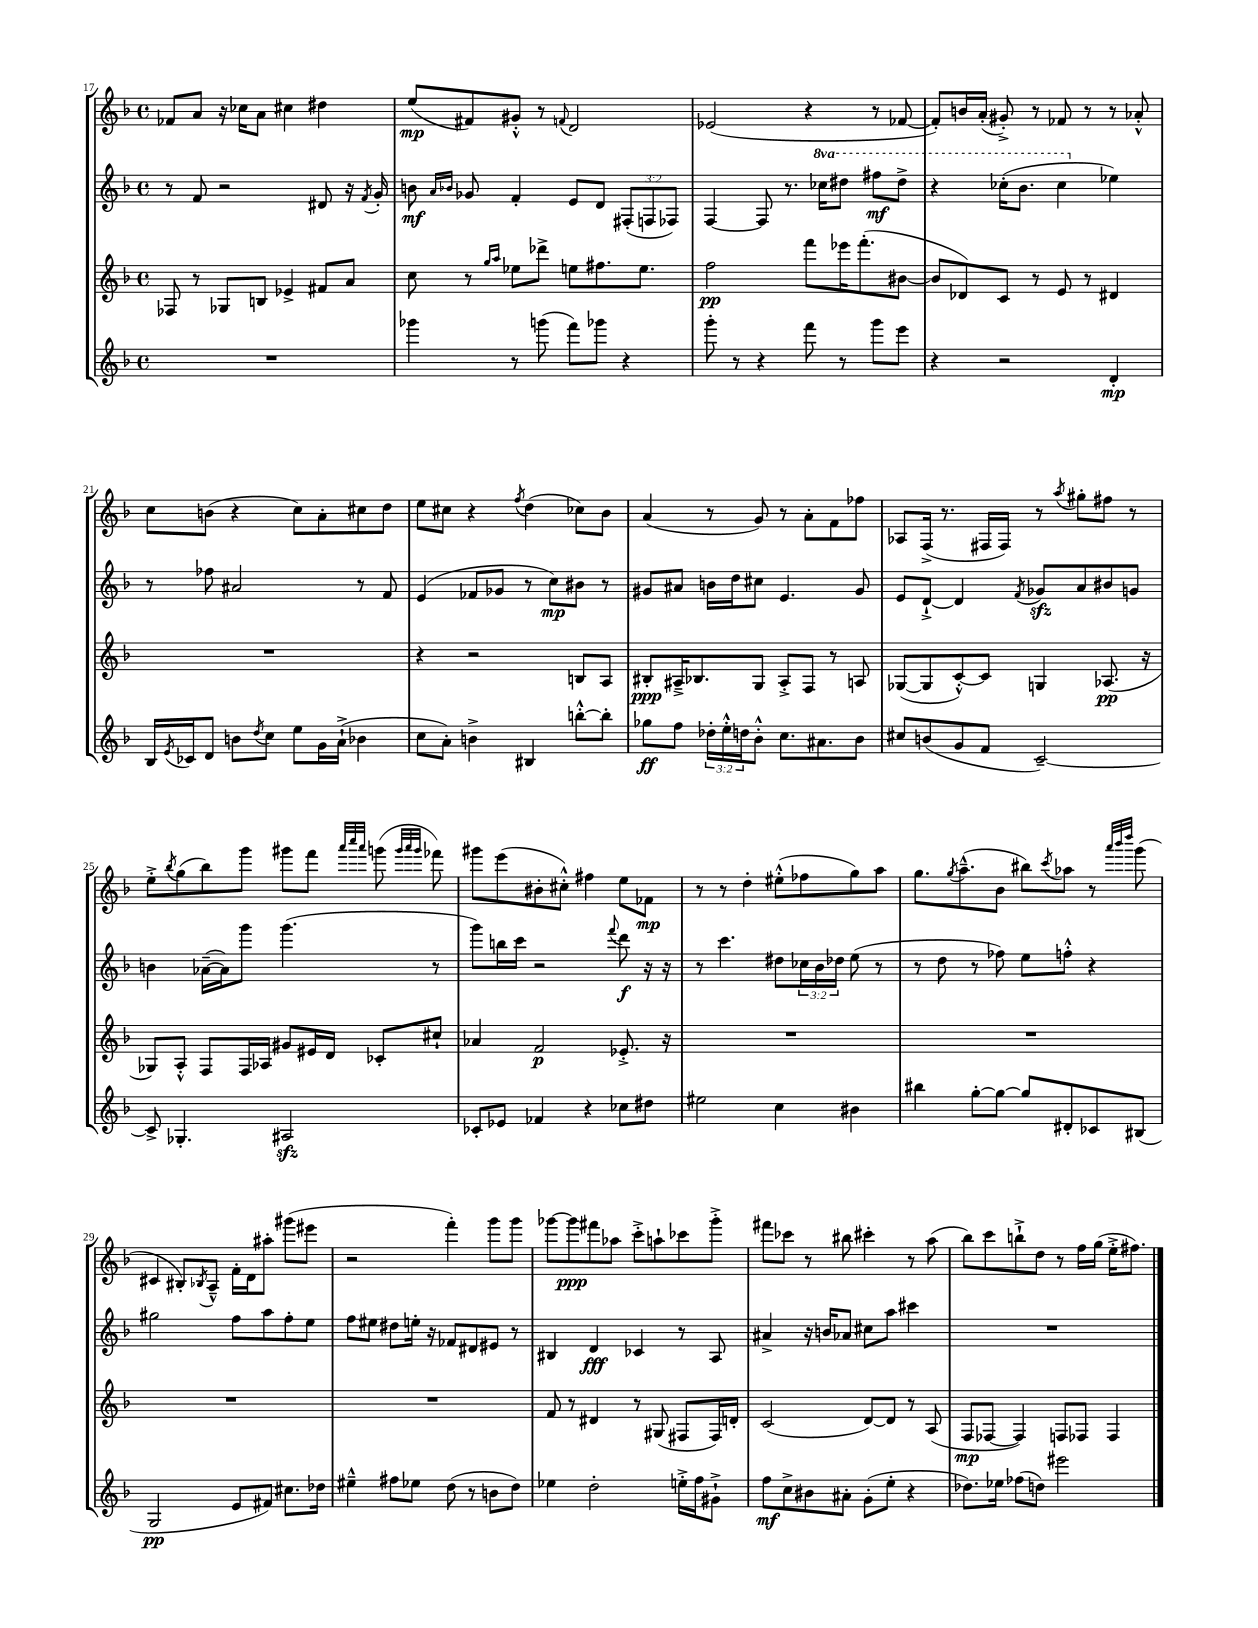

**kern	**dynam	**kern	**dynam	**kern	**dynam	**kern	**dynam
*part4	*part4	*part3	*part3	*part2	*part2	*part1	*part1
*staff4	*staff4	*staff3	*staff3	*staff2	*staff2	*staff1	*staff1
*clefG2	*	*clefG2	*	*clefG2	*	*clefG2	*
*k[b-]	*	*k[b-]	*	*k[b-]	*	*k[b-]	*
*M4/4	*	*M4/4	*	*M4/4	*	*M4/4	*
*met(c)	*	*met(c)	*	*met(c)	*	*met(c)	*
=17	=17	=17	=17	=17	=17	=17	=17
1r	.	8F-X/	.	8r	.	8f-X/L	.
.	.	8r	.	8f/	.	8a/J	.
.	.	8G-X/L	.	2r	.	16r	.
.	.	.	.	.	.	16cc-X\KL	.
.	.	8Bn/J	.	.	.	8a\J	.
.	.	4e-X^/	.	.	.	4cc#X\	.
.	.	8f#X/L	.	8d#X/	.	4dd#X\	.
.	.	8a/J	.	16r	.	.	.
.	.	.	.	8qf/	.	.	.
.	.	.	.	16g'/	.	.	.
=18	=18	=18	=18	=18	=18	=18	=18
4ggg-X\	.	8cc\	.	8bn\	mf	(8ee/L	mp
.	.	.	.	16qqa/LL	.	.	.
.	.	.	.	16qqb-X/JJ	.	.	.
.	.	8r	.	8g-X/	.	8f#X/)	.
.	.	16qqgg/LL	.	.	.	.	.
.	.	16qqaa/JJ	.	.	.	.	.
8r	.	8ee-X\L	.	4f'/	.	8g#X'^^/J	.
(8gggn\	.	8ddd-X^\J	.	.	.	8r	.
.	.	.	.	.	.	8qqfn/	.
8fff\L)	.	8een\L	.	8e/L	.	2d/	.
8ggg-X\J	.	8.ff#X\	.	8d/J	.	.	.
4r	.	.	.	(12F#X'/L	.	.	.
.	.	8.ee\J	.	.	.	.	.
.	.	.	.	12Fn/	.	.	.
.	.	.	.	12F-X/J)	.	.	.
=19	=19	=19	=19	=19	=19	=19	=19
8ggg'\	.	2ff\	pp	[4F/	.	(2e-X/	.
8r	.	.	.	.	.	.	.
4r	.	.	.	8F/]	.	.	.
.	.	.	.	8.r	.	.	.
8fff\	.	8fff\L	.	.	.	4r	.
*	*	*	*	*8va	*	*	*
.	.	.	.	16ccc-X\KL	.	.	.
8r	.	16eee-X\K	.	8ddd#X\J	.	.	.
.	.	(8.fff'\	.	.	.	.	.
8ggg\L	.	.	.	8fff#X\L	mf	8r	.
8eee\J	.	[8b#X\J	.	8ddd#^\J	.	[8f-X/	.
=20	=20	=20	=20	=20	=20	=20	=20
4r	.	8b#/L]	.	4r	.	8f-'/L])	.
.	.	8d-X/)	.	.	.	16bn/L	.
.	.	.	.	.	.	(16a'/JJ	.
2r	.	8c/J	.	(16ccc-X'\KL	.	8g#X'^/)	.
.	.	.	.	8.bb-\J	.	.	.
.	.	8r	.	.	.	8r	.
.	.	8e/	.	4ccc-\	.	8f-X/	.
.	.	8r	.	.	.	8r	.
*	*	*	*	*X8va	*	*	*
4d'/	mp	4d#X/	.	4ee-X\)	.	8r	.
.	.	.	.	.	.	8a-X'^^/	.
!!LO:LB:g=z
=21	=21	=21	=21	=21	=21	=21	=21
16B-/LL	.	1r	.	8r	.	8cc\L	.
8qe/	.	.	.	.	.	.	.
16c-X/J	.	.	.	.	.	.	.
8d/J	.	.	.	8ff-X\	.	(8bn\J	.
8bn\L	.	.	.	2a#X/	.	4r	.
8qdd/	.	.	.	.	.	.	.
8cc\J	.	.	.	.	.	.	.
8ee\L	.	.	.	.	.	8cc\L)	.
16g\L	.	.	.	.	.	8a'\	.
(16a`^\JJ	.	.	.	.	.	.	.
4b-X\	.	.	.	8r	.	8cc#X\	.
.	.	.	.	8f/	.	8dd\J	.
=22	=22	=22	=22	=22	=22	=22	=22
8cc\L	.	4r	.	(4e/	.	8ee\L	.
8a'\J)	.	.	.	.	.	8cc#X\J	.
4bn^\	.	2r	.	8f-X/L	.	4r	.
.	.	.	.	8g-X/J	.	.	.
.	.	.	.	.	.	8qff/	.
4B#X/	.	.	.	8r	.	(4dd\	.
.	.	.	.	8cc\L)	mp	.	.
[8bbn'^^\L	.	8Bn/L	.	8b#X\J	.	8cc-X\L)	.
8bb'\J]	.	8A/J	.	8r	.	8b-\J	.
=23	=23	=23	=23	=23	=23	=23	=23
8gg-X\L	ff	8B#X'/L	ppp	8g#X/L	.	(4a/	.
8ff\J	.	16A#X~^/K	.	8a#X/J	.	.	.
.	.	8.B-X/	.	.	.	.	.
24dd-X'\LL	.	.	.	16bn\LL	.	8r	.
24ee'^^\	.	.	.	.	.	.	.
.	.	.	.	16dd\J	.	.	.
24ddn\J	.	.	.	.	.	.	.
8b-'^^\J	.	8G/J	.	8cc#X\J	.	8g/)	.
8.cc\L	.	8A#'^/L	.	4.e/	.	8r	.
.	.	8F/J	.	.	.	8a'\L	.
8.a#X\	.	.	.	.	.	.	.
.	.	8r	.	.	.	8f\	.
8b-\J	.	8An/	.	8g#/	.	8ff-X\J	.
=24	=24	=24	=24	=24	=24	=24	=24
8cc#X/L	.	([8G-X/L	.	8e/L	.	8A-X/L	.
(8bn/	.	8G-/]	.	[8d`^/J	.	(16F^/Jk	.
.	.	.	.	.	.	8.r	.
8g/	.	[8c'^^/)	.	4d/]	.	.	.
8f/J	.	8c/J]	.	.	.	16F#X/LL	.
.	.	.	.	.	.	16F#/JJ)	.
.	.	.	.	8qf/	.	.	.
[2c~/)	.	4Gn/	.	8g-Xzz/L	.	8r	.
.	.	.	.	.	.	8qaa/	.
.	.	.	.	8a/	.	8gg#X'\L	.
.	.	(8.A-X/	pp	8b#X/	.	8ff#X\J	.
.	.	.	.	8gn/J	.	8r	.
.	.	16r	.	.	.	.	.
!!LO:LB:g=z
=25	=25	=25	=25	=25	=25	=25	=25
8c^/]	.	8G-X/L)	.	4bn\	.	8ee'^\L	.
.	.	.	.	.	.	8qbb-/	.
4.G-X'/	.	8A'^^/J	.	.	.	(8gg\	.
.	.	8F/L	.	([16a-X~\LL	.	8bb-\)	.
.	.	.	.	16a-\J])	.	.	.
.	.	16F/L	.	8ggg\J	.	8ggg\J	.
.	.	16A-X/JJ	.	.	.	.	.
2A#Xzz/	.	8g#X/L	.	(4.ggg\	.	8ggg#X\L	.
.	.	16e#X/L	.	.	.	8fff\J	.
.	.	16d/JJ	.	.	.	.	.
.	.	.	.	.	.	32qqaaa/LLL	.
.	.	.	.	.	.	32qqcccc/	.
.	.	.	.	.	.	32qqaaa/JJJ	.
.	.	8c-X'/L	.	.	.	(8gggn\	.
.	.	.	.	.	.	32qqggg/LLL	.
.	.	.	.	.	.	32qqaaa/	.
.	.	.	.	.	.	32qqggg/JJJ	.
.	.	8cc#X`/J	.	8r	.	8fff-X\)	.
=26	=26	=26	=26	=26	=26	=26	=26
8c-X'/L	.	4a-X/	.	8ggg\L)	.	8ggg#X\L	.
8e-X/J	.	.	.	16bbn\L	.	(8eee\	.
.	.	.	.	16ccc\JJ	.	.	.
4f-X/	.	2f/	p	2r	.	8b#X'\	.
.	.	.	.	.	.	8cc#X'^^\J)	.
4r	.	.	.	.	.	4ff#X\	.
.	.	.	.	8qqfff/	.	.	.
8cc-X\L	.	8.e-X'^/	.	8ddd\	f	8ee\L	.
8dd#X\J	.	.	.	16r	.	8f-X\J	mp
.	.	16r	.	16r	.	.	.
=27	=27	=27	=27	=27	=27	=27	=27
2ee#X\	.	1r	.	8r	.	8r	.
.	.	.	.	4.ccc\	.	8r	.
.	.	.	.	.	.	4dd'\	.
4cc\	.	.	.	8dd#X\L	.	(8ee#X'^^\L	.
.	.	.	.	24cc-X\L	.	8ff-X\	.
.	.	.	.	24b-\	.	.	.
.	.	.	.	24dd-X\JJ	.	.	.
4b#X\	.	.	.	(8ee\	.	8gg\)	.
.	.	.	.	8r	.	8aa\J	.
=28	=28	=28	=28	=28	=28	=28	=28
4bb#X\	.	1r	.	8r	.	8.gg\L	.
.	.	.	.	8dd\	.	.	.
.	.	.	.	.	.	8qgg/	.
.	.	.	.	.	.	(8.aa~^^\	.
[8gg'\L	.	.	.	8r	.	.	.
8gg\J_	.	.	.	8ff-X\)	.	8b-\J	.
8gg/L]	.	.	.	8ee\L	.	8bb#X\L)	.
.	.	.	.	.	.	8qccc/	.
8d#X'/	.	.	.	8ffn'^^\J	.	8aa-X\J	.
8c-X/	.	.	.	4r	.	8r	.
.	.	.	.	.	.	32qqaaa/LLL	.
.	.	.	.	.	.	32qqbbb-/	.
.	.	.	.	.	.	32qqdddd/JJJ	.
(8B#X/J	.	.	.	.	.	(8ggg\	.
!!LO:LB:g=z
=29	=29	=29	=29	=29	=29	=29	=29
2G/	pp	1r	.	2gg#X\	.	4c#X/	.
.	.	.	.	.	.	8B#X'/L)	.
.	.	.	.	.	.	8qB-X/	.
.	.	.	.	.	.	8A~^^/J	.
8e/L	.	.	.	8ff\L	.	16f'\LL	.
.	.	.	.	.	.	16d\J	.
8f#X/J)	.	.	.	8aa\	.	8aa#X'\J	.
8.cc#X\L	.	.	.	8ff'\	.	(8ggg#X\L	.
.	.	.	.	8ee\J	.	8eee#X\J	.
16dd-X\Jk	.	.	.	.	.	.	.
=30	=30	=30	=30	=30	=30	=30	=30
4ee#X~^^\	.	1r	.	8ff\L	.	2r	.
.	.	.	.	8ee#X\J	.	.	.
8ff#X\L	.	.	.	8dd#X\L	.	.	.
8ee-X\J	.	.	.	16een'\Jk	.	.	.
.	.	.	.	16r	.	.	.
(8dd\	.	.	.	8f-X/L	.	4fff'\)	.
8r	.	.	.	8d#X/	.	.	.
8bn\L	.	.	.	8e#X/J	.	8ggg\L	.
8dd\J)	.	.	.	8r	.	8ggg\J	.
=31	=31	=31	=31	=31	=31	=31	=31
4ee-X\	.	8f/	.	4B#X/	.	[8ggg-X\L	.
.	.	8r	.	.	.	8ggg-\]	ppp
2dd'\	.	4d#X/	.	4d/	fff	8fff#X\	.
.	.	.	.	.	.	8aa-X\J	.
.	.	8r	.	4c-X/	.	8ccc'^\L	.
.	.	(8G#X/	.	.	.	8aan`\	.
16een'^\LL	.	8F#X/L	.	8r	.	8ccc-X\	.
16ff\J	.	.	.	.	.	.	.
8g#X`^\J	.	16F#/L)	.	8A/	.	8ggg-'^\J	.
.	.	16dn'/JJ	.	.	.	.	.
=32	=32	=32	=32	=32	=32	=32	=32
8ff\L	mf	(2c/	.	4a#X^/	.	8fff#X\L	.
8cc^\	.	.	.	.	.	8ccc-X\J	.
8b#X\	.	.	.	16r	.	8r	.
.	.	.	.	16bn/KL	.	.	.
8a#X'\J	.	.	.	8a-X/J	.	8bb#X\	.
(8g'\L	.	[8d/L)	.	8cc#X\L	.	4ccc#X'\	.
8ee'\J	.	8d/J]	.	8aa\J	.	.	.
4r	.	8r	.	4ccc#X\	.	8r	.
.	.	(8A/	.	.	.	(8aa\	.
=33	=33	=33	=33	=33	=33	=33	=33
8.dd-X\L)	.	8F/L	mp	1r	.	8bb-\L)	.
.	.	[8F-X/J	.	.	.	8ccc\	.
16ee-X\Jk	.	.	.	.	.	.	.
(8ff-X\L	.	4F-/])	.	.	.	8bbn`^\	.
8ddn\J)	.	.	.	.	.	8dd\J	.
2eee#X\	.	8Fn/L	.	.	.	8r	.
.	.	8F-X/J	.	.	.	16ff\LL	.
.	.	.	.	.	.	(16gg\JJ	.
.	.	4F-/	.	.	.	16ee'^\KL	.
.	.	.	.	.	.	8.ff#X\J)	.
==	==	==	==	==	==	==	==
*-	*-	*-	*-	*-	*-	*-	*-
